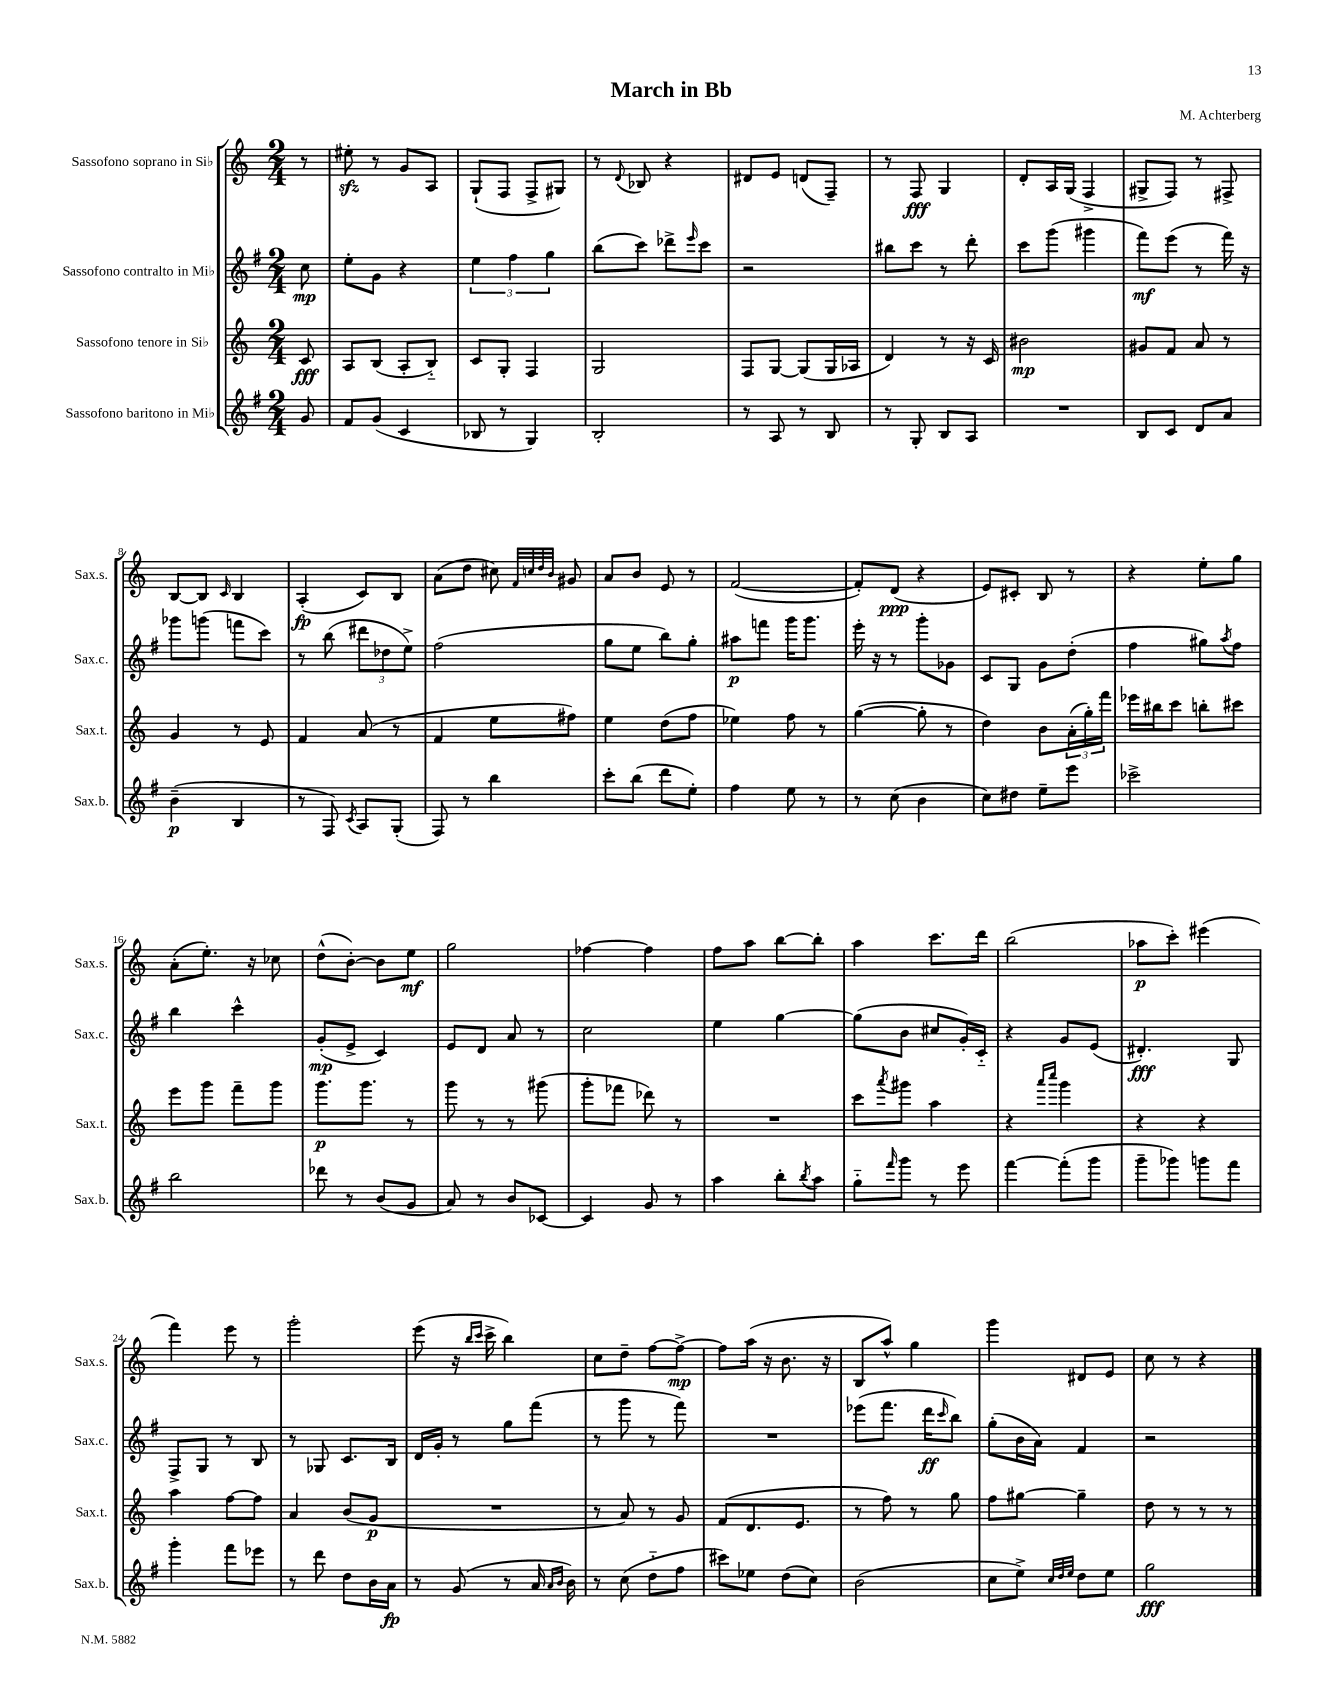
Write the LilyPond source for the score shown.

\header { title = "March in Bb" composer = "M. Achterberg" }
<<
\new StaffGroup <<
\new Staff = "s0" \with { instrumentName = "Sassofono soprano in Sib" shortInstrumentName = "Sax.s." } {
    \clef treble \key c \major \numericTimeSignature \time 2/4 \partial 8
    r8 |
    eis''8-.\sfz r8 g'8 a8 |
    g8-!( f8 f8-> gis8) |
    r8 \appoggiatura { d'8 } bes8 r4 |
    dis'8 e'8 d'8( f8--) |
    r8 f8\fff g4 |
    d'8-. a16 g16( f4-> |
    gis8-> f8) r8 fis8-> |
    b8~ b8 \grace { c'16 } b4 |
    a4-.\fp( c'8) b8 |
    a'8( d''8 cis''8) \grace { f'32 c''32 d''32 b'32 } gis'8 |
    a'8 b'8 e'8 r8 |
    f'2~( |
    f'8-.) d'8\ppp( r4 |
    e'8) cis'8-. b8 r8 |
    r4 e''8-. g''8 |
    a'8-.( e''8.-.) r16 ces''8 |
    d''8-^( b'8~-.) b'8 e''8\mf |
    g''2 |
    fes''4~ fes''4 |
    f''8 a''8 b''8~ b''8-. |
    a''4 c'''8. d'''16 |
    b''2( |
    aes''8\p c'''8-.) eis'''4( |
    f'''4) e'''8 r8 |
    g'''2-. |
    e'''8( r16 \grace { b''16 c'''16 } c'''16-> b''4) |
    c''8 d''8-- f''8~ f''8~->\mp |
    f''8 a''16( r16 b'8. r16 |
    b8 a''8-^) g''4 |
    g'''4 dis'8 e'8 |
    c''8 r8 r4 \bar "|." |
}
\new Staff = "s1" \with { instrumentName = "Sassofono contralto in Mib" shortInstrumentName = "Sax.c." } {
    \clef treble \key g \major \numericTimeSignature \time 2/4 \partial 8
    c''8\mp |
    e''8-. g'8 r4 |
    \tuplet 3/2 { e''4 fis''4 g''4 } |
    b''8( c'''8) des'''8-> \grace { e'''16 } c'''8 |
    r2 |
    bis''8 c'''8 r8 d'''8-. |
    c'''8 g'''8( gis'''4 |
    fis'''8\mf) e'''8( r8 fis'''16) r16 |
    ges'''8 g'''8( f'''8 c'''8) |
    r8 b''8( \tuplet 3/2 { dis'''8 des''8 e''8->) } |
    fis''2( |
    g''8 e''8 b''8) g''8-. |
    ais''8\p f'''8 g'''16 g'''8. |
    e'''16-. r16 r8 g'''8-. ges'8 |
    c'8 g8 g'8 d''8-.( |
    fis''4 gis''8) \acciaccatura { a''8 } fis''8 |
    b''4 c'''4-^ |
    g'8-.\mp( e'8-> c'4) |
    e'8 d'8 a'8 r8 |
    c''2 |
    e''4 g''4~ |
    g''8( b'8 cis''8 g'16-.) c'16-_ |
    r4 g'8 e'8( |
    dis'4.-.\fff) g8 |
    fis8-> g8 r8 b8 |
    r8 ges8 c'8. b16 |
    d'16 g'16-. r8 g''8 fis'''8( |
    r8 g'''8 r8 fis'''8) |
    R2 |
    ees'''8( fis'''8. d'''16\ff \grace { c'''16 } b''8) |
    g''8-.( b'16 a'16) fis'4 |
    r2 \bar "|." |
}
\new Staff = "s2" \with { instrumentName = "Sassofono tenore in Sib" shortInstrumentName = "Sax.t." } {
    \clef treble \key c \major \numericTimeSignature \time 2/4 \partial 8
    c'8\fff |
    a8 b8( a8-. b8-_) |
    c'8 g8-. f4 |
    g2 |
    f8 g8~ g8( g16 aes16 |
    d'4) r8 r16 c'16 |
    bis'2\mp |
    gis'8 f'8 a'8 r8 |
    g'4 r8 e'8 |
    f'4 a'8( r8 |
    f'4 e''8 fis''8) |
    e''4 d''8( f''8 |
    ees''4) f''8 r8 |
    g''4~( g''8-. r8 |
    d''4) b'8 \tuplet 3/2 { a'16-.( g''16-.) f'''16 } |
    ees'''16 bis''16 c'''8 b''8-. cis'''8 |
    e'''8 g'''8 f'''8-- g'''8 |
    g'''8.\p g'''8. r8 |
    g'''8 r8 r8 gis'''8( |
    g'''8-. fes'''8 des'''8) r8 |
    R2 |
    c'''8 \acciaccatura { a'''8 } gis'''8 a''4 |
    r4 \grace { a'''16 c''''16 } g'''4 |
    r4 r4 |
    a''4 f''8~ f''8 |
    a'4 b'8( g'8\p |
    R2 |
    r8 a'8) r8 g'8 |
    f'8( d'8. e'8. |
    r8 f''8) r8 g''8 |
    f''8 gis''8~ gis''4-- |
    d''8 r8 r8 r8 \bar "|." |
}
\new Staff = "s3" \with { instrumentName = "Sassofono baritono in Mib" shortInstrumentName = "Sax.b." } {
    \clef treble \key g \major \numericTimeSignature \time 2/4 \partial 8
    g'8 |
    fis'8 g'8( c'4 |
    bes8 r8 g4) |
    b2-. |
    r8 a8 r8 b8 |
    r8 g8-. b8 a8 |
    R2 |
    b8 c'8 d'8 a'8 |
    b'4--\p( b4 |
    r8 fis8) \acciaccatura { c'8 } a8 g8-.( |
    fis8) r8 b''4 |
    c'''8-. b''8( d'''8 e''8-.) |
    fis''4 e''8 r8 |
    r8 c''8( b'4 |
    c''8) dis''8 e''8-- e'''8 |
    ces'''2-> |
    b''2 |
    des'''8 r8 b'8( g'8 |
    a'8) r8 b'8 ces'8~ |
    ces'4 g'8 r8 |
    a''4 b''8-. \acciaccatura { b''8 } a''8 |
    g''8-_ \grace { fis'''16 } g'''8 r8 e'''8 |
    fis'''4~ fis'''8-.( g'''8 |
    g'''8-- ges'''8) g'''8 fis'''8 |
    g'''4-. fis'''8 ees'''8 |
    r8 d'''8 d''8 b'16 a'16\fp |
    r8 g'8( r8 a'16 \grace { a'16 b'16 } b'16) |
    r8 c''8( d''8-_ fis''8 |
    cis'''8) ees''8 d''8( c''8) |
    b'2( |
    c''8 e''8->) \grace { c''32 d''32 e''32 } d''8 e''8 |
    g''2\fff \bar "|." |
}
>>
>>
